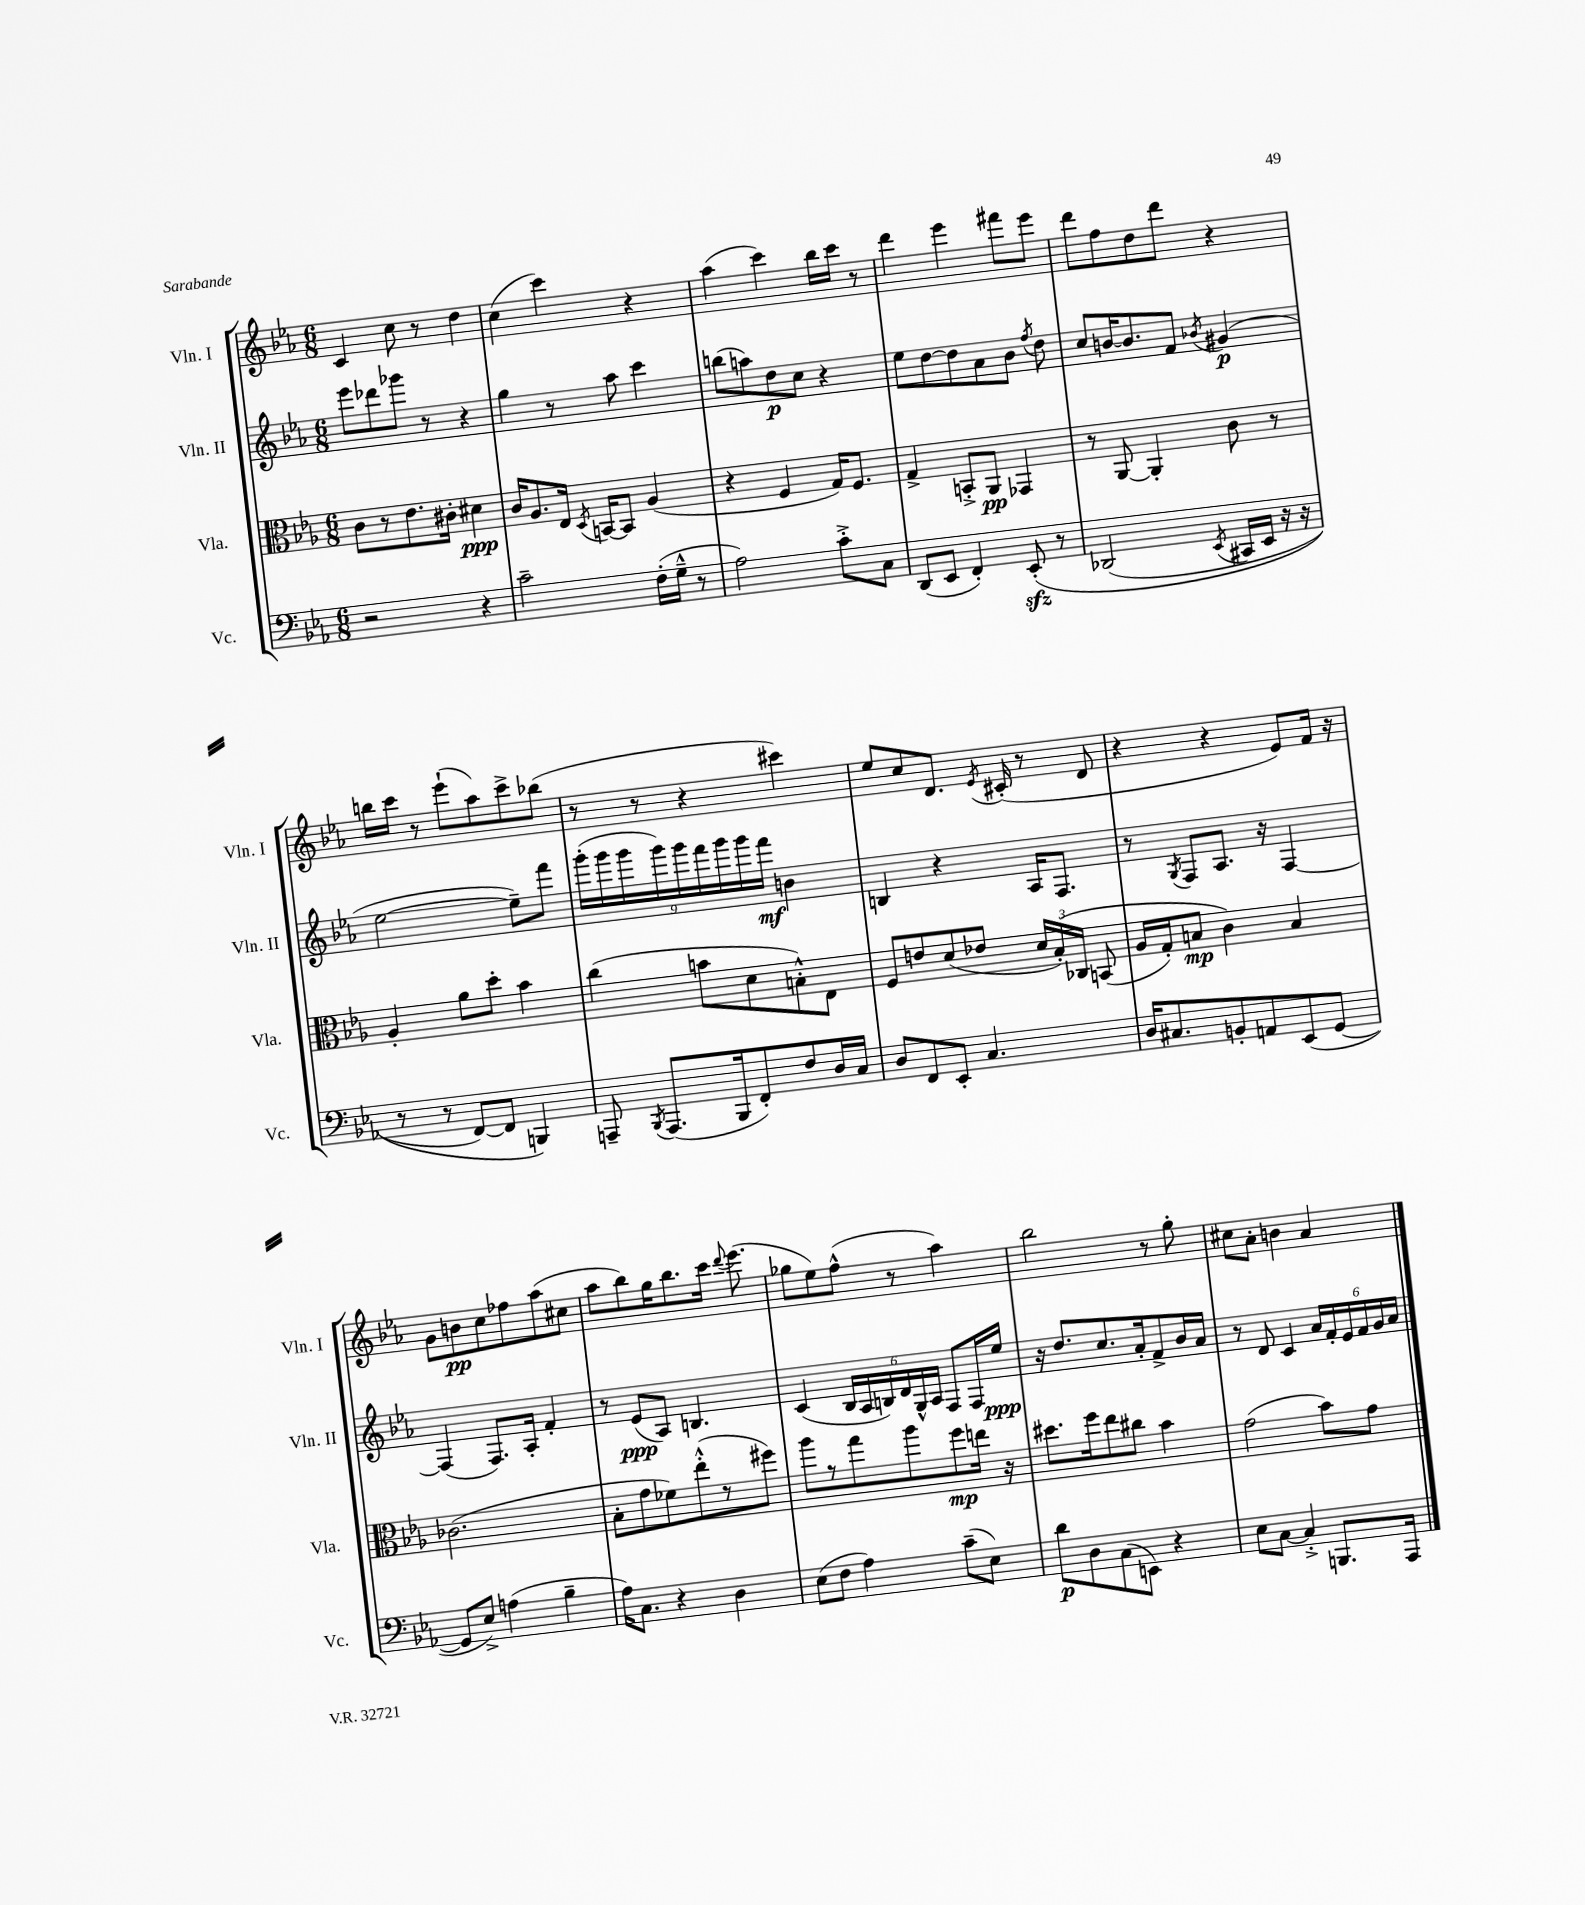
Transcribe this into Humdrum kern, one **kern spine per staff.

**kern	**kern	**kern	**kern
*staff4	*staff3	*staff2	*staff1
*clefF4	*clefC3	*clefG2	*clefG2
*k[b-e-a-]	*k[b-e-a-]	*k[b-e-a-]	*k[b-e-a-]
*M6/8	*M6/8	*M6/8	*M6/8
2r	8c	8eee-	4c
.	8r	8ddd-	.
.	8.e-	8ggg-	8cc
.	.	8r	8r
.	16c#'	.	.
4r	4d#	4r	4dd
=	=	=	=
2c~	16c	4gg	(4cc
.	8.A-	.	.
.	16E-	8r	4ccc)
.	8qD	.	.
.	[16BB	.	.
.	8BB]	8aa-	.
(16F'	(4A-	4ccc	4r
16G~^^	.	.	.
8r	.	.	.
=	=	=	=
2A-)	4r	(8bb	(4aa-
.	.	8aa)	.
.	4F	8dd	4ccc)
.	.	8cc	.
8c'^	16G)	4r	16bb-
.	8.F	.	16ccc
8C	.	.	8r
=	=	=	=
(8DD	4G^	8ee-	4ddd
8EE-	.	[8dd	.
4FF')	8BB'^	8dd]	4eee-
.	8AA-	8a-	.
&(8EE-'	4GG-	8b-	8fff#
.	.	8qff	.
8r	.	8dd	8eee-
=	=	=	=
(2DD-	8r	8cc	8ddd
.	[8AA-	[16b	8ff
.	.	8.b]	.
.	4AA-']	.	8dd
.	.	8f	8ddd
8qEE-	.	8qb-	.
16CC#	8c	(4g#	4r
16EE-	.	.	.
16r	8r	.	.
16r	.	.	.
=	=	=	=
8r	4A-'	[2ee-	16bb
.	.	.	16ccc
8r	.	.	8r
[8FF)	8a-	.	(8eee-`
8FF]	8dd'	.	8aa-)
4BBB&)	4b-	8ee-~])	8ccc^
.	.	8fff	(8bb-
=	=	=	=
8AAA~	(4cc	(18ggg'	8r
.	.	18ggg	.
.	.	18ggg	.
8qBBB-	.	.	.
(8.AAA	.	.	8r
.	.	18ggg)	.
.	.	18ggg	.
.	8b	.	4r
.	.	18fff	.
16BBB-	.	.	.
.	.	18ggg	.
8FF')	8d	.	.
.	.	18ggg	.
.	.	18fff	.
8F	8B'^^)	4b	4ccc#)
16D	8E-	.	.
16C	.	.	.
=	=	=	=
8D	8F	4B	8ee-
8FF	8e	.	8cc
8EE-'	(8d	4r	8.d
4.C	8e-	.	.
.	.	.	8qe-
.	.	.	(16c#'
.	24d	16A-	8r
.	&(24B-')	.	.
.	.	8.F	.
.	24C-	.	.
.	(8BB	.	8d
=	=	=	=
16D	16A-	8r	4r
8.C#	16G')	.	.
.	.	8qG	.
.	8B	8F	.
8BB'	4c&)	8.A-	4r
8AA	.	.	.
.	.	16r	.
(8EE-	4B	[4F	8e-)
[8GG	.	.	16f
.	.	.	16r
=	=	=	=
8GG]	(2.c-	(4F]	8g
8E-^)	.	.	8b
(4A	.	8.F)	8cc
.	.	.	8ff-
.	.	16A-'	.
4B-~	.	4f'	(8aa-
.	.	.	8cc#
=	=	=	=
16A-)	8B-'	8r	8aa-
8.C	.	.	.
.	8g	(8e-	8bb-)
4r	8f-)	8A-)	16gg
.	.	.	8.bb-
.	(8ee-'^^	4.B	.
4D	8r	.	16ccc
.	.	.	8qqddd
.	.	.	(8.eee-
.	8ff#)	.	.
=	=	=	=
(8E-	8aa-	(4c	8gg-
8F	8r	.	8ee-)
4A-)	8gg	24B-	(8ff^^
.	.	24A-	.
.	.	24B)	.
.	8aa-	24d	8r
.	.	24G^^	.
.	.	24A-	.
(8c~	8ff	8F	4aa-)
8E-)	16ee	16F	.
.	16r	16ee-	.
=	=	=	=
8d	8.dd#	16r	2bb-
.	.	8.dd	.
8D	.	.	.
.	16ff	.	.
(8C	8ee-	8.cc	.
8EE)	8cc#	.	.
.	.	16a-'	.
4r	4b-	8f^	8r
.	.	16b-	8gg'
.	.	16a-	.
=	=	=	=
8E-	(2g	8r	8cc#
[8C	.	8d	8a-'
4C'^]	.	4c	4b
8.BBB	8b-)	24a-	4a-
.	.	24f'	.
.	.	24e-	.
.	8g	24f	.
.	.	24g	.
16AAA-	.	.	.
.	.	24a-	.
==	==	==	==
*-	*-	*-	*-
